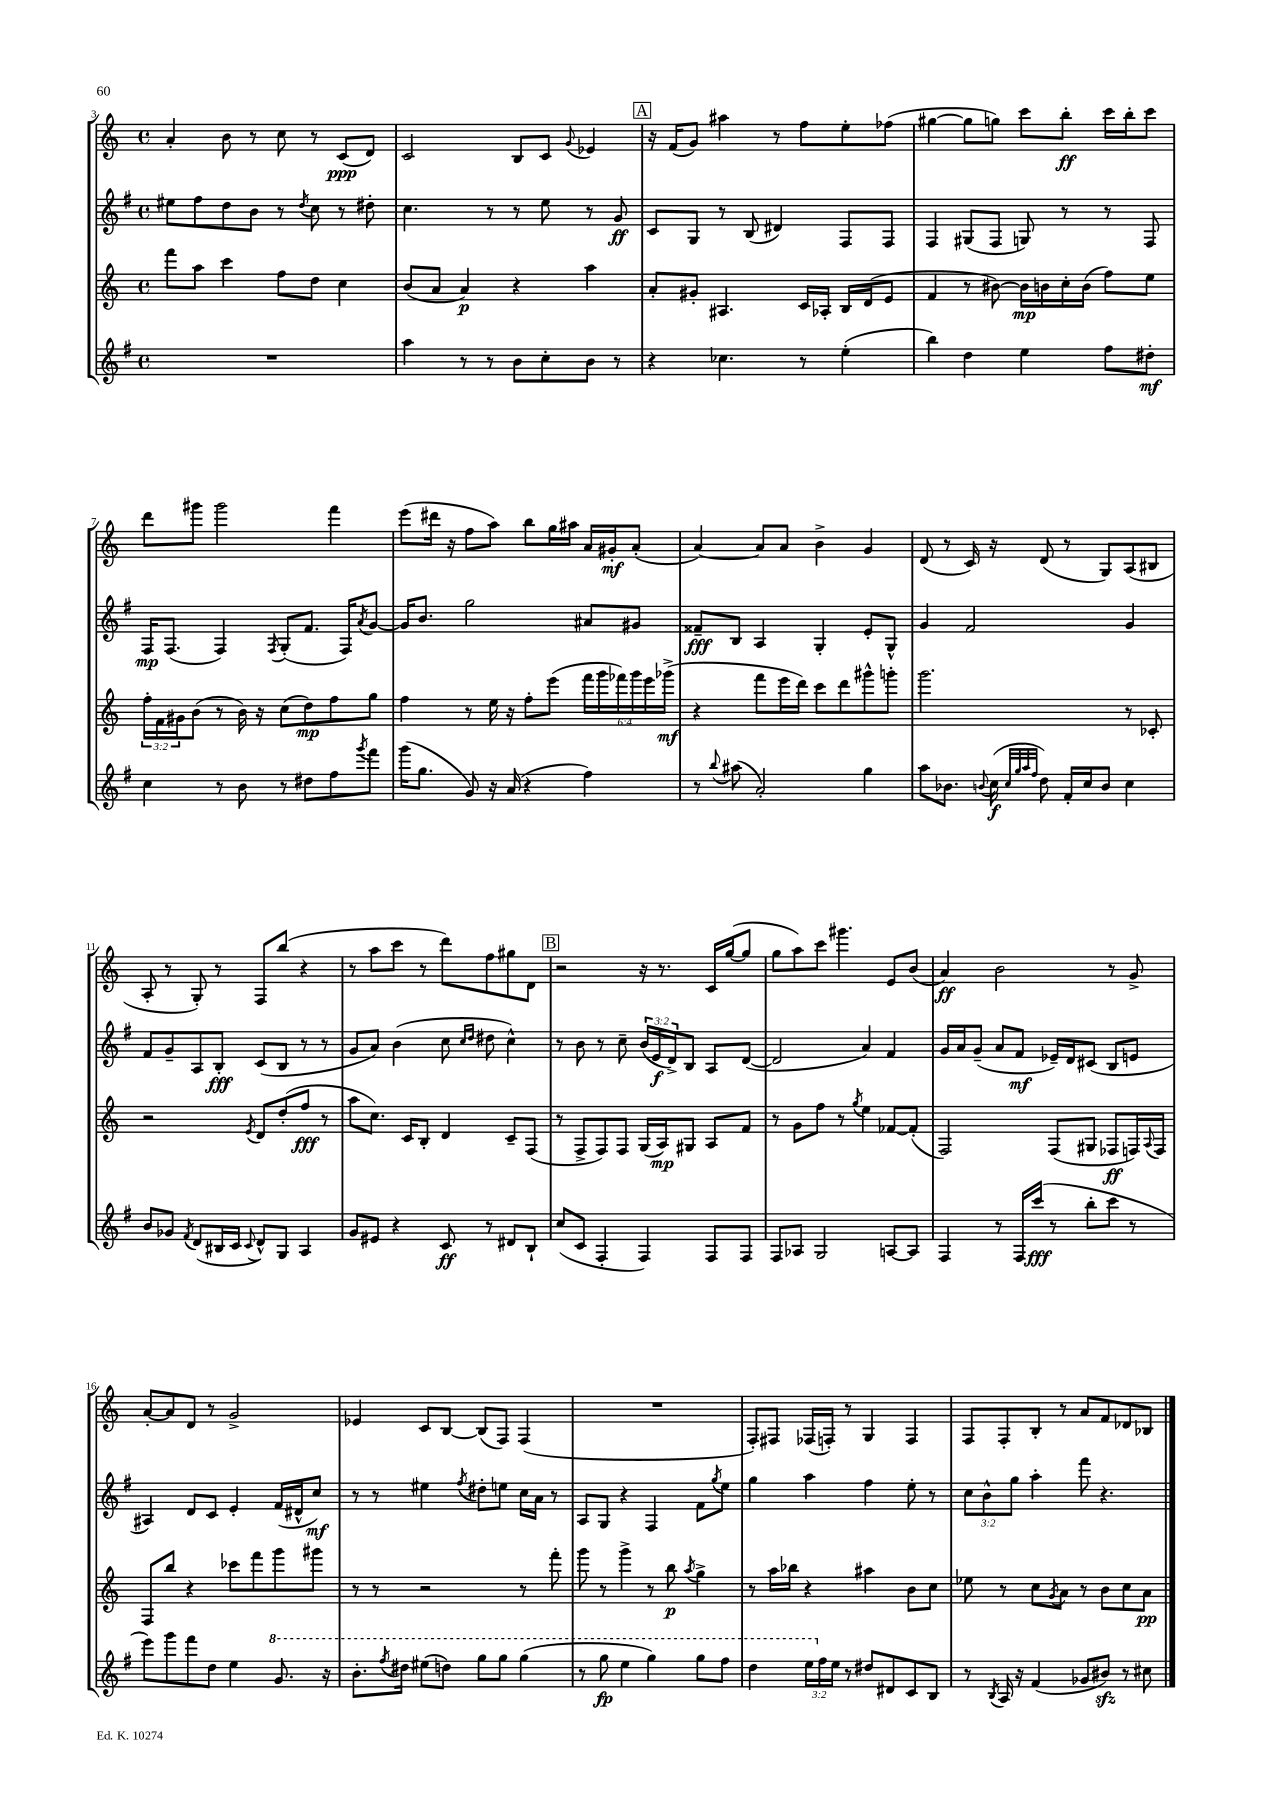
<<
\new StaffGroup <<
\new Staff = "s0" {
    \clef treble \key c \major \defaultTimeSignature \time 4/4
    a'4-. b'8 r8 c''8 r8 c'8\ppp( d'8) |
    c'2 b8 c'8 \appoggiatura { g'8 } ees'4 |
    \mark \markup { \box "A" } r16 f'16( g'8) ais''4 r8 f''8 e''8-. fes''8( |
    gis''4~ gis''8 g''8) c'''8 b''8-.\ff c'''16 b''16-. c'''8 |
    d'''8 gis'''8 gis'''2 f'''4 |
    e'''8( dis'''16 r16 f''8 a''8) b''8 g''16 ais''16 a'16 gis'16-.\mf a'8-.( |
    a'4~) a'8 a'8 b'4-> g'4 |
    d'8( r8 c'16) r16 d'8( r8 g8) a8( bis8 |
    a8-. r8 g8-.) r8 f8 b''8( r4 |
    r8 a''8 c'''8 r8 d'''8) f''8 gis''8 d'8 |
    \mark \markup { \box "B" } r2 r16 r8. c'16 g''16~( g''8 |
    g''8 a''8) c'''8 gis'''4. e'8 b'8( |
    a'4\ff) b'2 r8 g'8-> |
    a'8~-. a'8 d'8 r8 g'2-> |
    ees'4 c'8 b8~ b8( f8) f4( |
    R1 |
    f8-.) fis8 fes16( f16-.) r8 g4 f4 |
    f8 f8-. b8-. r8 a'8 f'8 des'8 bes8 \bar "|." |
}
\new Staff = "s1" {
    \clef treble \key g \major \defaultTimeSignature \time 4/4 \override Staff.TupletNumber.text = #tuplet-number::calc-fraction-text
    eis''8 fis''8 d''8 b'8 r8 \acciaccatura { d''8 } c''8 r8 dis''8-. |
    c''4. r8 r8 e''8 r8 g'8\ff |
    \mark \markup { \box "A" } c'8 g8 r8 b8( dis'4) fis8 fis8 |
    fis4 gis8( fis8 g8) r8 r8 fis8 |
    fis16\mp fis8.( fis4) \acciaccatura { fis8 } g8-.( fis'8. fis16) \acciaccatura { a'8 } g'8~ |
    g'16 b'8. g''2 ais'8 gis'8 |
    fisis'8--\fff b8 a4 g4-. e'8-. g8-^ |
    g'4 fis'2 g'4 |
    fis'8 g'8-- a8 b8-.\fff c'8( b8 r8 r8 |
    g'8 a'8) b'4( c''8 \grace { c''16 d''16 } dis''8 c''4-^) |
    \mark \markup { \box "B" } r8 b'8 r8 c''8-- \tuplet 3/2 { b'16( e'16\f d'16->) } b8 a8 d'8~( |
    d'2 a'4) fis'4 |
    g'16 a'16 g'8--( a'8 fis'8\mf ees'16--) d'16 cis'8( b8 e'8 |
    ais4) d'8 c'8 e'4-. fis'16( dis'16-^ c''8\mf) |
    r8 r8 eis''4 \acciaccatura { fis''8 } dis''8-. e''8 c''16 a'16 r8 |
    a8 g8 r4 fis4 fis'8 \acciaccatura { g''8 } e''8 |
    g''4 a''4 fis''4 e''8-. r8 |
    \tuplet 3/2 { c''8 b'8-^ g''8 } a''4-. fis'''8 r4. \bar "|." |
}
\new Staff = "s2" {
    \clef treble \key c \major \defaultTimeSignature \time 4/4 \override Staff.TupletNumber.text = #tuplet-number::calc-fraction-text
    f'''8 a''8 c'''4 f''8 d''8 c''4 |
    b'8( a'8 a'4\p) r4 a''4 |
    \mark \markup { \box "A" } a'8-. gis'8-. ais4. c'16 aes16-. b16 d'16( e'8 |
    f'4 r8 bis'8~) bis'16\mp b'16 c''16-. b'16( f''8) e''8 |
    \tuplet 3/2 { f''16-. f'16 gis'16 } b'8( r8 b'16) r16 c''8( d''8\mp) f''8 g''8 |
    f''4 r8 e''16 r16 f''8-. e'''8( \tuplet 6/4 { f'''16 g'''16 fes'''16) g'''16 e'''16 ges'''16->\mf( } |
    r4 f'''8 e'''16 d'''16) c'''8 d'''8 gis'''8-^ g'''8-. |
    g'''2. r8 ces'8-. |
    r2 \acciaccatura { e'8 } d'8 d''8-.( f''8\fff r8 |
    a''8 c''8.) c'16 b8-. d'4 c'8-- f8( |
    \mark \markup { \box "B" } r8 f8-> f8) f8 g16( a16\mp) gis8 a8 f'8 |
    r8 g'8 f''8 r8 \acciaccatura { g''8 } e''4 fes'8~ fes'8-.( |
    f2) f8( gis8 fes8\ff f16) \appoggiatura { a8 } f16 |
    f8 b''8 r4 ces'''8 f'''8 g'''8 gis'''8 |
    r8 r8 r2 r8 f'''8-. |
    g'''8 r8 g'''4-> r8 b''8\p \acciaccatura { a''8 } g''4-> |
    r8 a''16 bes''16 r4 ais''4 b'8 c''8 |
    ees''8 r8 c''8 \acciaccatura { g'8 } a'8 r8 b'8 c''8 a'8\pp \bar "|." |
}
\new Staff = "s3" {
    \clef treble \key g \major \defaultTimeSignature \time 4/4 \override Staff.TupletNumber.text = #tuplet-number::calc-fraction-text
    R1 |
    a''4 r8 r8 b'8 c''8-. b'8 r8 |
    \mark \markup { \box "A" } r4 ces''4. r8 e''4-.( |
    b''4) d''4 e''4 fis''8 dis''8-.\mf |
    c''4 r8 b'8 r8 dis''8 fis''8 \acciaccatura { g'''8 } fis'''8 |
    g'''16( g''8. g'8) r16 a'16( r4 fis''4) |
    r8 \appoggiatura { b''8 } ais''8( a'2-.) g''4 |
    a''8 bes'8. \appoggiatura { b'8 } c''16\f( \grace { c''32 g''32 a''32 fis''32 } d''8) fis'16-. c''16 b'8 c''4 |
    b'8 ges'8 \acciaccatura { fis'8 } d'8( bis16 c'16 \appoggiatura { c'8 } d'8-^) g8 a4 |
    g'8 eis'8 r4 c'8\ff r8 dis'8 b8-! |
    \mark \markup { \box "B" } c''8( c'8 fis4-. fis4) fis8 fis8 |
    fis8 aes8 g2 a8~ a8 |
    fis4 r8 fis16 c'''16\fff( r8 b''8-. c'''8 r8 |
    e'''8) g'''8 fis'''8 d''8 e''4 \ottava #1 g''8. r16 |
    b''8.-. \acciaccatura { fis'''8 } dis'''16 eis'''8( d'''8) g'''8 g'''8 g'''4( |
    r8 g'''8\fp e'''4 g'''4) g'''8 fis'''8 |
    d'''4 \tuplet 3/2 { e'''16 \ottava #0 fis''16 e''16 } r8 dis''8 dis'8 c'8 b8 |
    r8 \acciaccatura { b8 } a16 r16 fis'4( ges'8 bis'8\sfz) r8 cis''8 \bar "|." |
}
>>
>>
\layout { \context { \Score currentBarNumber = #3 } }
